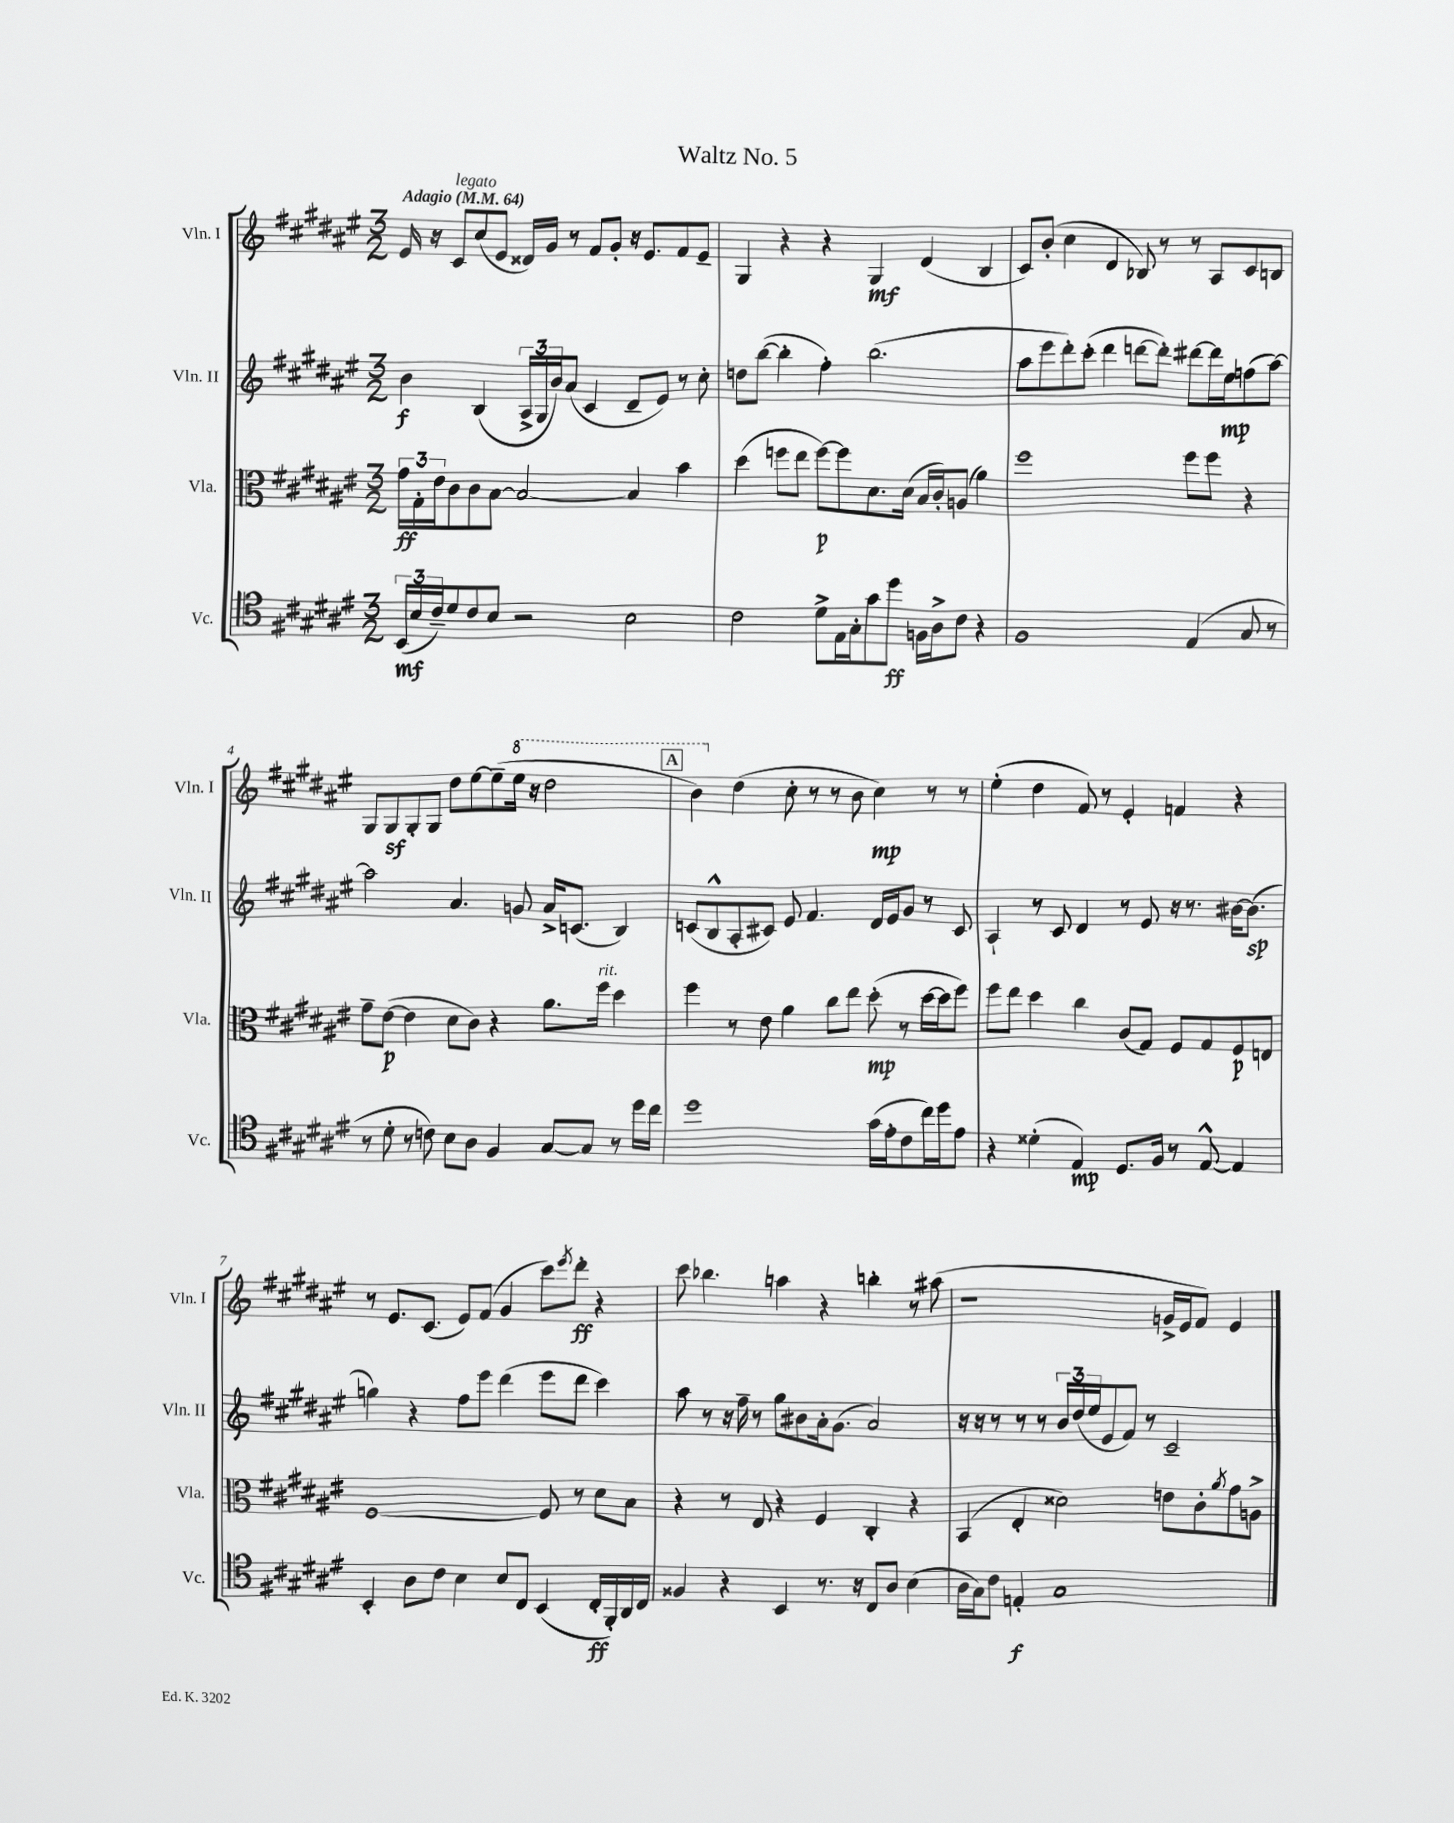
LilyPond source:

\header { title = "Waltz No. 5" }
<<
\new StaffGroup <<
\new Staff = "s0" \with { instrumentName = "Vln. I" shortInstrumentName = "Vln. I" } {
    \clef treble \key fis \major \numericTimeSignature \time 3/2 \tempo "Adagio" 4 = 64
    eis'16 r16 cis'8^\markup { \italic "legato" } cis''8( eis'8 disis'16) gis'16 r8 fis'8 gis'8-. r16 eis'8. fis'8 eis'8-- |
    gis4 r4 r4 gis4\mf dis'4( b4 |
    cis'8) b'8-.( cis''4 dis'4 bes8) r8 r8 ais8 cis'8 b8 |
    gis8 gis8\sf gis8-. gis8 dis''8 eis''8~ eis''8--( \ottava #1 eis'''16 r16 dis'''2 |
    \mark \markup { \box "A" } b''4) \ottava #0 dis''4( cis''8-. r8 r8 b'8 cis''4\mp) r8 r8 |
    eis''4-.( dis''4 fis'8) r8 eis'4-. f'4 r4 |
    r8 eis'8. cis'8.( eis'8) fis'8( gis'4 cis'''8) \acciaccatura { eis'''8 } dis'''8-.\ff r4 |
    cis'''8 bes''4. a''4 r4 b''4-. r8 ais''8( |
    r1 g'16-> eis'16 fis'8) eis'4 \bar "|." |
}
\new Staff = "s1" \with { instrumentName = "Vln. II" shortInstrumentName = "Vln. II" } {
    \clef treble \key fis \major \numericTimeSignature \time 3/2
    b'4\f b4( \tuplet 3/2 { ais16-> gis16 b'16) } ais'8( cis'4 dis'8-- eis'8) r8 cis''8-. |
    d''8 b''8~( b''4-. fis''4-.) b''2.( |
    ais''8 eis'''8 dis'''8-.) cis'''8-.( dis'''4 d'''8~ d'''8-.) dis'''8~ dis'''16 eis''16\mp f''8( ais''8~) |
    ais''2 ais'4. g'8 ais'16-> c'8.( b4) |
    \mark \markup { \box "A" } c'8( b8-^ ais8-. cis'8) eis'8 fis'4. dis'16 eis'16 gis'8 r8 cis'8 |
    ais4-! r8 cis'8 dis'4 r8 eis'8 r16 r8. bis'16~ bis'8.\sp( |
    g''4) r4 fis''8 eis'''8 dis'''4( eis'''8 dis'''8 cis'''4) |
    ais''8 r8 r16 fis''16-- r8 gis''8 bis'8 ais'16-. gis'8.( ais'2) |
    r16 r16 r8 r8 r8 \tuplet 3/2 { b'16 dis''16( eis''16 } eis'8 fis'8) r8 cis'2-- \bar "|." |
}
\new Staff = "s2" \with { instrumentName = "Vla." shortInstrumentName = "Vla." } {
    \clef alto \key fis \major \numericTimeSignature \time 3/2
    \tuplet 3/2 { gis'16\ff gis16-. eis'16 } cis'8 cis'8 b8~ b2~ b4 b'4 |
    dis''4( f''8 eis''8 f''8~\p) f''8 dis'8. dis'16( b16 cis'16-.) a8( ais'4) |
    fis''1 fis''8 fis''8 r4 |
    gis'8-- eis'8~\p( eis'4 dis'8 cis'8) r4 ais'8. fis''16^\markup { \italic "rit." } dis''4 |
    \mark \markup { \box "A" } fis''4 r8 eis'8 ais'4 cis''8 eis''8 dis''8-.\mp( r8 dis''16~ dis''16 fis''8) |
    fis''8 eis''8 dis''4 cis''4 cis'8( gis8) fis8 gis8 fis8\p e8 |
    fis1~ fis8 r8 dis'8 b8 |
    r4 r8 eis8 r4 fis4 cis4-. r4 |
    b,4( eis4-. disis'2) e'8 cis'8-. \acciaccatura { ais'8 } gis'8 a8-> \bar "|." |
}
\new Staff = "s3" \with { instrumentName = "Vc." shortInstrumentName = "Vc." } {
    \clef tenor \key fis \major \numericTimeSignature \time 3/2
    \tuplet 3/2 { b,16\mf( b16 cis'16--) } dis'8 cis'8 b8 r2 b2 |
    cis'2 dis'8-> eis16 gis16-. gis'8 dis''8\ff f16 ais16-> cis'8 r4 |
    fis1 eis4( gis8 r8 |
    r8 dis'8-. r8 c'8) b8 ais8 fis4 gis8~ gis8 r8 dis''16 cis''16 |
    \mark \markup { \box "A" } dis''1 gis'16( eis'16-. cis'8 cis''16) dis''16 eis'8 |
    r4 disis'4-.( eis4\mp) dis8. fis16 r8 eis8~-^ eis4 |
    b,4-. ais8 cis'8 b4 b8 cis8 b,4( cis16-.\ff fis,16-.) ais,16 cis16 |
    fisis4 r4 b,4 r8. r16 cis8 ais8 b4( |
    ais16 gis16) cis'8 e4-.\f gis1 \bar "|." |
}
>>
>>
